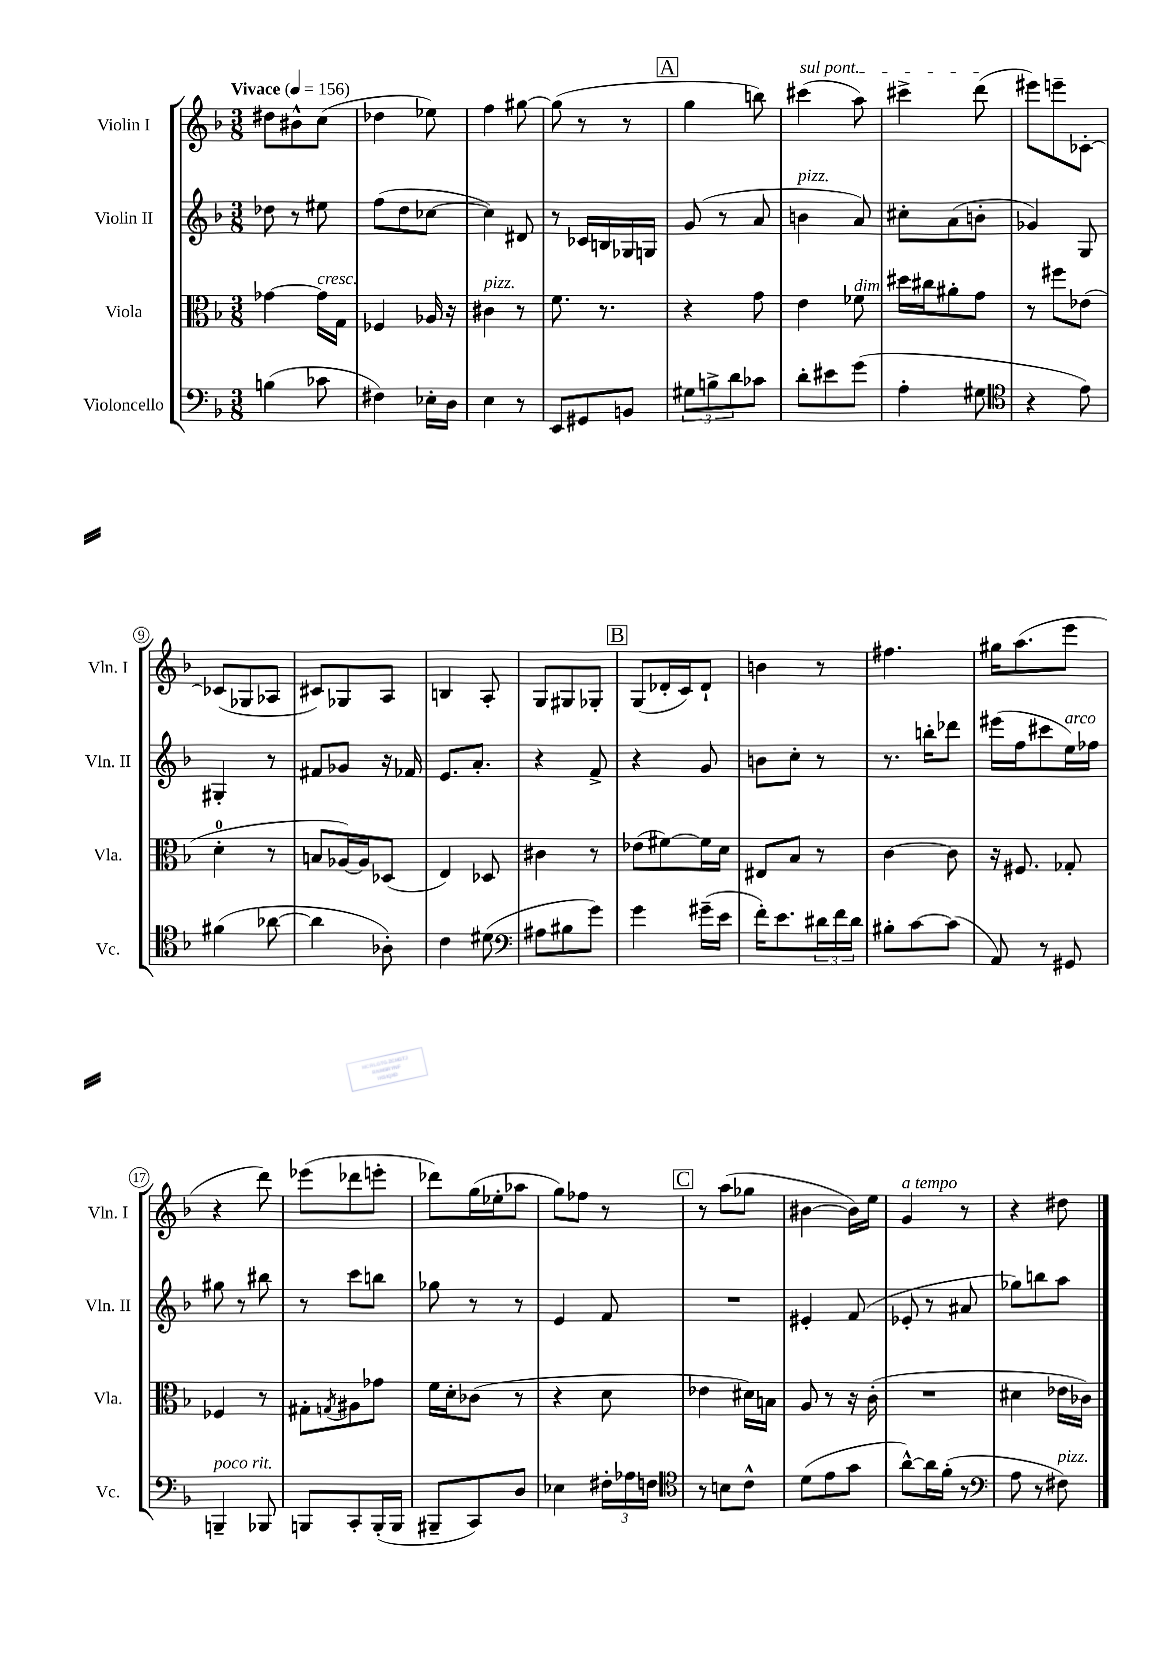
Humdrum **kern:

**kern	**kern	**kern	**kern
*staff4	*staff3	*staff2	*staff1
*clefF4	*clefC3	*clefG2	*clefG2
*k[b-]	*k[b-]	*k[b-]	*k[b-]
*M3/8	*M3/8	*M3/8	*M3/8
*MM156	*MM156	*MM156	*MM156
(4B\	[4g-\	8dd-\	8dd#\L
.	.	8r	8b#^^\
8c-\	16g-\]LL	8ee#\	(8cc\J
.	16G\JJ	.	.
=	=	=	=
4F#\)	4F-/	(8ff\L	4dd-\
.	.	8dd\	.
16E-'\LL	16A-/	[8cc-\J	8ee-\)
16D\JJ	16r	.	.
=	=	=	=
4E\	4c#\	4cc-\])	4ff\
8r	8r	8d#/	[8gg#\
=	=	=	=
8EE/L	8.f\	8r	(8gg#\]
8GG#/	.	16c-/LL	8r
.	8.r	16B/	.
8BB/J	.	16G-/	8r
.	.	16G/JJ	.
=	=	=	=
12G#\L	4r	(8g/	4gg\
12B^\	.	.	.
.	.	8r	.
12d\	.	.	.
8c-\J	8g\	8a/	8bb\)
=	=	=	=
8d'\L	4e\	4b\	(4ccc#\
8e#\	.	.	.
(8g\J	8f-\	8a/)	8aa\)
=	=	=	=
4A'\	16dd#\LL	8cc#'\L	4ccc#^\
.	16cc#\J	.	.
.	8a#'\	(8a\	.
8G#\	8g\J	8b'\J	(8ddd\
=	=	=	=
*clefC4	*	*	*
4r	8r	4g-/)	8eee#\L)
.	8ff#\L	.	8eee~\
8e\)	(8e-\J	8G/	[8c-'\J
=	=	=	=
(4f#\	4d'\	4G#'/	(8c-/]L
.	.	.	8G-/
[8a-\	8r	8r	8A-/J
=	=	=	=
4a-\]	8B/L	8f#/L	8c#/L)
.	[16A-/L)	8g-/J	8G-/
.	16A-/]J	.	.
8A-'\)	(8D-/J	16r	8A/J
.	.	16f-/	.
=	=	=	=
4c\	4E/)	8.e/L	4B/
.	.	8.a'/J	.
(8d#\	8D-/	.	8A'/
=	=	=	=
*clefF4	*	*	*
8A#\L	4c#\	4r	8G/L
8B#\	.	.	8G#/
8g\J)	8r	8f^/	8G-'/J
=	=	=	=
4g\	(8e-\L	4r	(8G/L
.	[8f#\)	.	16d-'/L
.	.	.	16c/J)
(16g#~\LL	16f#\]L	8g/	8d-`/J
16e\JJ	16d\JJ	.	.
=	=	=	=
16f'\LK)	8E#/L	8b\L	4b\
8.e\	.	.	.
.	8B-/J	8cc'\J	.
24d#\L	8r	8r	8r
24f\	.	.	.
24d#\JJ	.	.	.
=	=	=	=
8B#'\L	[4c\	8.r	4.ff#\
[8c\	.	.	.
.	.	16bb'\LK	.
(8c\]J	8c\]	8ddd-\J	.
=	=	=	=
8AA/)	16r	(16eee#\LL	16gg#\LK
.	8.F#/	16ff\J	(8.aa\
8r	.	8ccc#\	.
8GG#/	8G-'/	16ee\L)	8eee\J
.	.	16ff-\JJ	.
=	=	=	=
4BBB~/	4F-/	8gg#\	4r
.	.	8r	.
8BBB-/	8r	8bb#\	8ddd\)
=	=	=	=
8BBB/L	8G#'\L	8r	(8eee-\L
.	8qG/	.	.
8CC'/	8A#\	8ccc\L	8ddd-\
(16BBB'/L	8g-\J	8bb\J	8eee'\J
16BBB/JJ	.	.	.
=	=	=	=
8BBB#~/L	16f\LL	8gg-\	8ddd-\L)
.	16d'\J	.	.
8CC/)	(8c-\J	8r	(16gg\L
.	.	.	16ee-'\J
8D/J	8r	8r	8aa-\J
=	=	=	=
4E-\	4r	4e/	8gg\L)
.	.	.	8ff-\J
24F#'\LL	8d\	8f/	8r
24A-\	.	.	.
24F\JJ	.	.	.
=	=	=	=
*clefC4	*	*	*
8r	4e-\	4.r	8r
8B\L	.	.	(8aa\L
8c^^\J	16d#\LL)	.	8gg-\J
.	16B\JJ	.	.
=	=	=	=
(8d\L	8A/	4e#'/	[4b#\
8e\	8r	.	.
8g\J	16r	(8f/	16b#\]LL)
.	(16c'\	.	16ee\JJ
=	=	=	=
[8a^^\L)	4.r	8e-'/	4g/
16a\]L	.	8r	.
(16f'\JJ	.	.	.
8r	.	8a#/	8r
=	=	=	=
*clefF4	*	*	*
8A\	4d#\	8gg-\L)	4r
8r	.	8bb\	.
8F#\)	16e-\LL	8aa\J	8dd#\
.	16c-\JJ)	.	.
==	==	==	==
*-	*-	*-	*-
